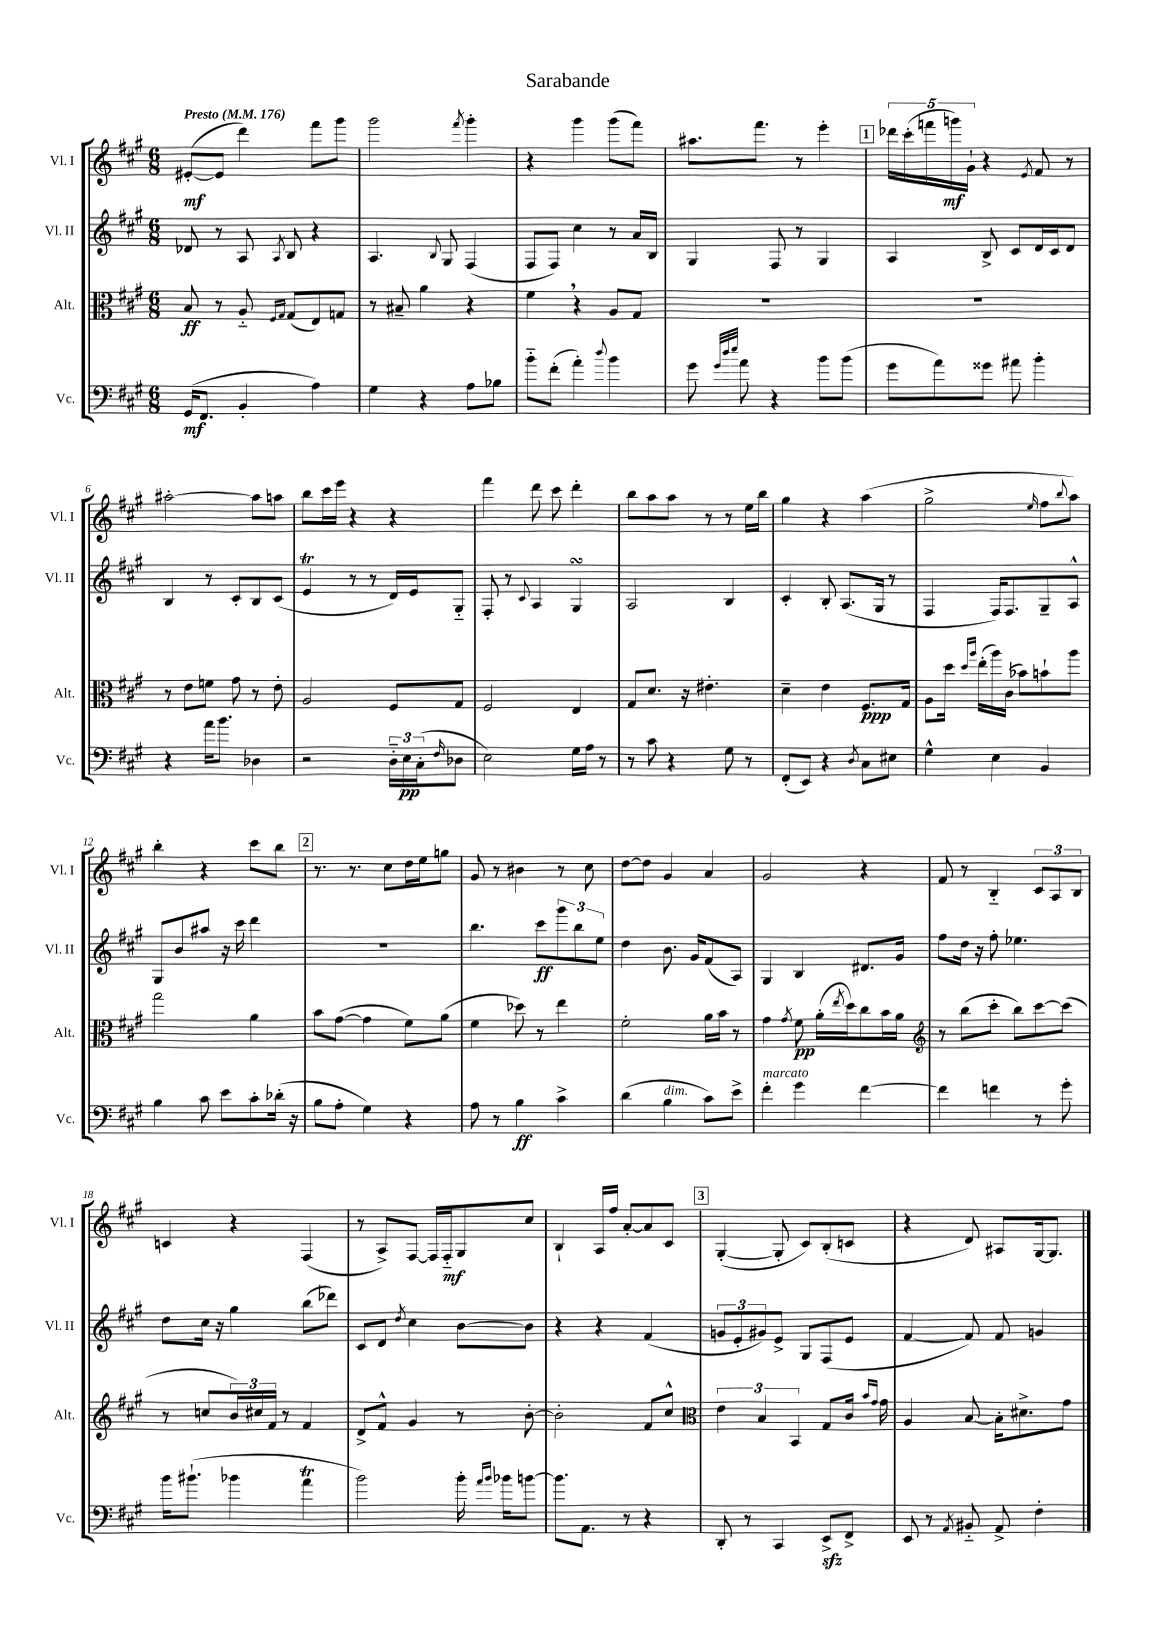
\header { title = "Sarabande" }
<<
\new StaffGroup <<
\new Staff = "s0" \with { instrumentName = "Vl. I" shortInstrumentName = "Vl. I" } {
    \clef treble \key a \major \numericTimeSignature \time 6/8 \tempo "Presto" 4 = 176
    eis'8~-.\mf( eis'8 d'''4) fis'''8 gis'''8 |
    gis'''2 \acciaccatura { fis'''8 } gis'''4-. |
    r4 gis'''4 gis'''8( fis'''8) |
    ais''8. fis'''8. r8 e'''4-. |
    \mark \markup { \box "1" } \tuplet 5/4 { des'''16 cis'''16-.( f'''16 g'''16\mf) gis'16-! } r4 \acciaccatura { e'8 } fis'8 r8 |
    ais''2~-. ais''8 a''8 |
    b''8 cis'''16 e'''16 r4 r4 |
    fis'''4 d'''8 cis'''8 d'''4-. |
    b''8 a''8 a''8 r8 r8 e''16 b''16 |
    gis''4 r4 a''4( |
    gis''2-> \grace { e''16 } fis''8 \appoggiatura { b''8 } a''8) |
    b''4-. r4 cis'''8 b''8 |
    \mark \markup { \box "2" } r8. r8. cis''8 d''16 e''16 g''8 |
    gis'8 r8 bis'4 r8 cis''8 |
    d''8~ d''8 gis'4 a'4 |
    gis'2 r4 |
    fis'8 r8 b4-_ \tuplet 3/2 { cis'8 a8 b8 } |
    c'4 r4 fis4( |
    r8 a8->) fis8~ fis16 fis16-_\mf gis8 cis''8 |
    b4-! a16 fis''16 a'8~-. a'8 cis'8 |
    \mark \markup { \box "3" } gis4~-.( gis8-. cis'8) b8-.( c'8 |
    r4 d'8) ais8 gis16~ gis8. \bar "|." |
}
\new Staff = "s1" \with { instrumentName = "Vl. II" shortInstrumentName = "Vl. II" } {
    \clef treble \key a \major \numericTimeSignature \time 6/8
    des'8 r8 a8 \acciaccatura { a8 } b8 r4 |
    a4. \appoggiatura { b8 } gis8 fis4( |
    fis8 fis8) cis''4 r8 a'16 b16 |
    gis4 fis8 r8 gis4 |
    \mark \markup { \box "1" } a4 b8-> cis'8 d'16 cis'16 d'8 |
    b4 r8 cis'8-. b8 cis'8( |
    e'4\trill r8 r8 d'16) e'16 gis8-_ |
    fis8-. r8 \appoggiatura { cis'8 } a4 gis4\turn |
    a2 b4 |
    cis'4-. b8-. a8.( gis16 r8 |
    fis4 fis16) fis8. gis8-- a8-^ |
    gis8 b'8 ais''8 r16 cis'''16 d'''4 |
    \mark \markup { \box "2" } R2. |
    b''4. cis'''8\ff \tuplet 3/2 { gis'''8 b''8 e''8 } |
    d''4 b'8. gis'16 fis'8( a8) |
    gis4 b4 dis'8. gis'16 |
    fis''8 d''16 r16 fis''8-. ees''4. |
    d''8 cis''16 r16 gis''4 b''8( des'''8) |
    cis'8 d'8 \acciaccatura { d''8 } cis''4 b'8~ b'8 |
    r4 r4 fis'4( |
    \mark \markup { \box "3" } \tuplet 3/2 { g'8 e'8-. gis'8) } e'8-> gis8 fis8( e'8 |
    fis'4~ fis'8) fis'8 g'4 \bar "|." |
}
\new Staff = "s2" \with { instrumentName = "Alt." shortInstrumentName = "Alt." } {
    \clef alto \key a \major \numericTimeSignature \time 6/8
    b8\ff r8 a8-_ \grace { fis16 gis16 } gis8( e8) g8 |
    r8 bis8-- a'4 r4 |
    fis'4 \breathe r4 a8 gis8 |
    R2. |
    \mark \markup { \box "1" } R2. |
    r8 e'8 f'8 gis'8 r8 e'8-. |
    a2 fis8 gis8 |
    fis2 e4 |
    gis8 d'8. r16 eis'4.-. |
    d'4-- e'4 fis8.\ppp gis16 |
    a8 d''16 \grace { d''16 a''16 } e''16-.( a''16) cis'16( bes'8) b'8-! a''8 |
    gis''2 a'4 |
    \mark \markup { \box "2" } b'8 gis'8~( gis'4 fis'8) a'8( |
    fis'4 des''8) r8 e''4 |
    fis'2-. a'16 b'16 r8 |
    gis'4 \acciaccatura { gis'8 } fis'8\pp a'16-.( \acciaccatura { e''8 } d''16) cis''8 b'16 a'16 |
    \clef treble r8 b''8( cis'''8-. b''8) cis'''8~ cis'''8( |
    r8 c''8 \tuplet 3/2 { b'16) cis''16 fis'16 } r8 fis'4 |
    d'8-> fis'8-^ gis'4 r8 b'8~-. |
    b'2-. fis'8 cis''8-^ |
    \mark \markup { \box "3" } \clef alto \tuplet 3/2 { e'4 b4 b,4 } gis8 cis'16 \grace { b'16 gis'16 } gis'16 |
    a4 b8~ b16-. dis'8.-> gis'8 \bar "|." |
}
\new Staff = "s3" \with { instrumentName = "Vc." shortInstrumentName = "Vc." } {
    \clef bass \key a \major \numericTimeSignature \time 6/8
    gis,16\mf( fis,8. b,4-. a4) |
    gis4 r4 a8 bes8 |
    b'8-_ fis'8-.( a'4-.) \appoggiatura { d''8 } b'4 |
    gis'8 \grace { gis'32 d''32 e''32 } a'8 r4 b'8 b'8( |
    \mark \markup { \box "1" } gis'8 a'8) gisis'8 ais'8 b'4-. |
    r4 a'16 b'8. des4 |
    r2 \tuplet 3/2 { d16-_ e16\pp cis16-.( } \grace { fis16 } des8 |
    e2) gis16 a16 r8 |
    r8 cis'8 r4 gis8 r8 |
    fis,8-.( e,8) r4 \acciaccatura { d8 } cis8 eis8 |
    gis4-^ e4 b,4 |
    b4 cis'8 e'8 cis'8-. des'16-.( r16 |
    \mark \markup { \box "2" } b8 a8-. gis4) r4 |
    a8 r8 b4\ff cis'4-> |
    d'4( b4^\markup { \italic "dim." } cis'8) e'8-> |
    fis'4-.^\markup { \italic "marcato" } gis'4 fis'4~ |
    fis'4 f'4 r8 gis'8-. |
    b'16 bis'8.-!( bes'4 a'4\trill |
    b'2) b'16-. \grace { a'16 b'16 } bes'16 b'8~ |
    b'8. a,8. r8 r4 |
    \mark \markup { \box "3" } d,8-. r8 cis,4 e,8->\sfz fis,8-> |
    e,8 r8 \acciaccatura { a,8 } bis,8-_ a,8-> fis4-. \bar "|." |
}
>>
>>
